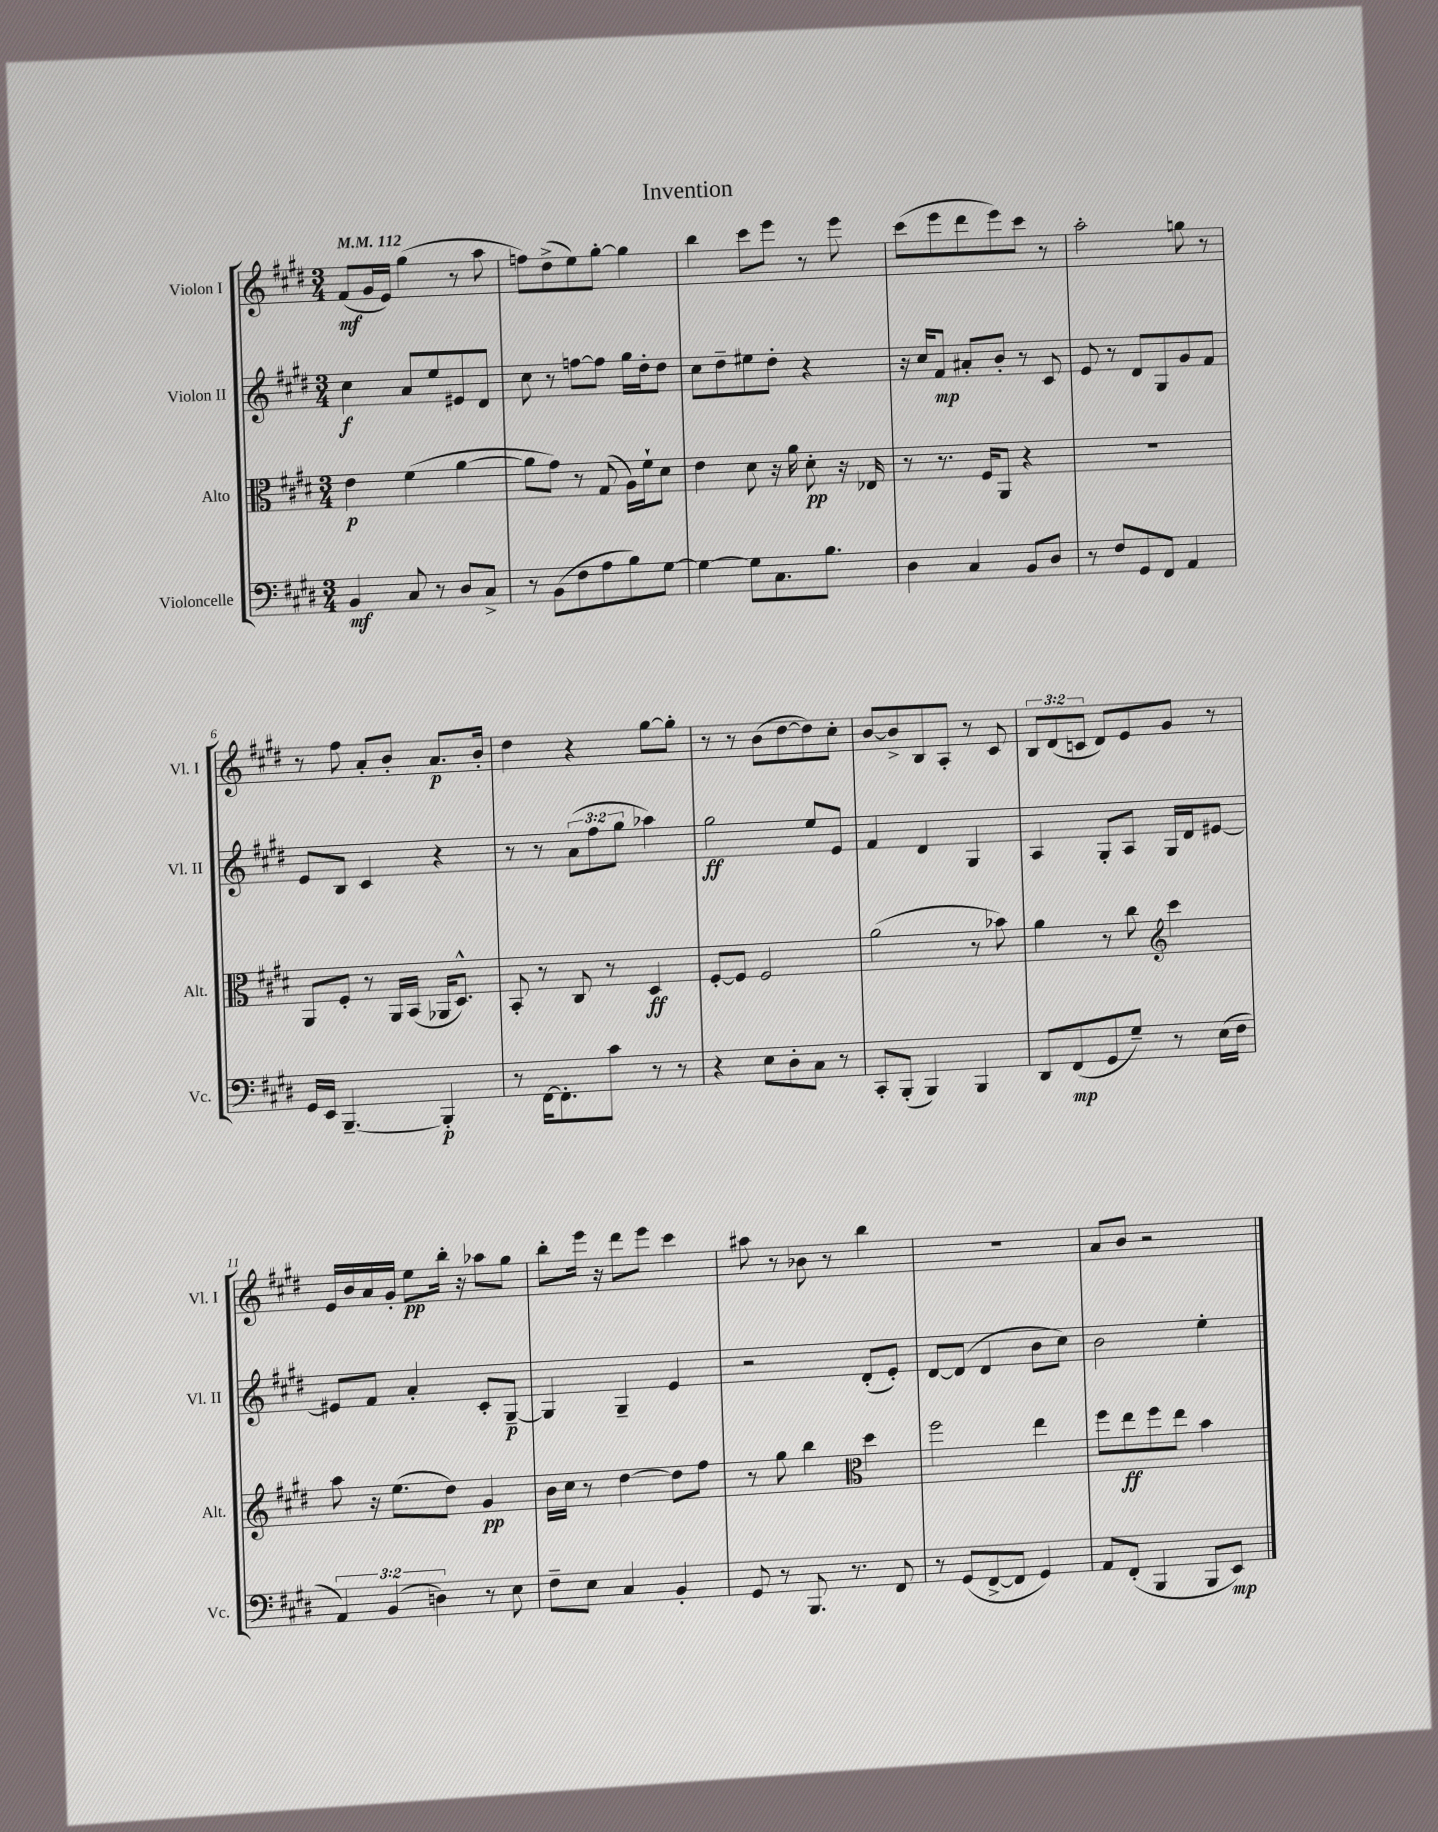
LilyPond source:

\header { title = "Invention" }
<<
\new StaffGroup <<
\new Staff = "s0" \with { instrumentName = "Violon I" shortInstrumentName = "Vl. I" } {
    \clef treble \key e \major \numericTimeSignature \time 3/4 \override Staff.TupletNumber.text = #tuplet-number::calc-fraction-text \tempo 4 = 112
    fis'8\mf( gis'16 e'16) gis''4( r8 a''8 |
    f''8) dis''8->( e''8) gis''8~-. gis''4 |
    b''4 cis'''8 e'''8 r8 e'''8 |
    cis'''8( e'''8 dis'''8 e'''8) cis'''8 r8 |
    a''2-. g''8 r8 |
    r8 fis''8 a'8-. b'8-. a'8.\p b'16-. |
    dis''4 r4 gis''8~ gis''8-. |
    r8 r8 b'8( dis''8~ dis''8) cis''8-. |
    b'8~ b'8-> b8 a8-. r8 cis'8 |
    \tuplet 3/2 { b8 dis'8( c'8 } dis'8) e'8 gis'8 r8 |
    e'16 b'16 a'16 gis'16-. e''8\pp b''16-. r16 aes''8 gis''8 |
    b''8-. e'''16 r16 dis'''8 e'''8 cis'''4 |
    ais''8 r8 bes'8 r8 b''4 |
    R2. |
    a'8 b'8 r2 \bar "|." |
}
\new Staff = "s1" \with { instrumentName = "Violon II" shortInstrumentName = "Vl. II" } {
    \clef treble \key e \major \numericTimeSignature \time 3/4 \override Staff.TupletNumber.text = #tuplet-number::calc-fraction-text
    cis''4\f a'8 e''8 eis'8 dis'8 |
    cis''8 r8 f''8~ f''8 gis''16 dis''16-. dis''8 |
    cis''8 dis''8-- eis''8 dis''8-. r4 |
    r16 cis''16 fis'8\mp ais'8-. b'8-. r8 cis'8 |
    e'8 r8 dis'8 gis8 gis'8 fis'8 |
    e'8 b8 cis'4 r4 |
    r8 r8 \tuplet 3/2 { a'8( fis''8 gis''8 } aes''4) |
    gis''2\ff e''8 e'8 |
    fis'4 dis'4 gis4 |
    a4 gis8-. a8 gis16 dis'16 eis'8~ |
    eis'8 fis'8 a'4-. cis'8-. gis8~--\p |
    gis4 gis4-- e'4 |
    r2 dis'8-.( e'8-.) |
    dis'8~ dis'8( dis'4 b'8 cis''8) |
    b'2 e''4-. \bar "|." |
}
\new Staff = "s2" \with { instrumentName = "Alto" shortInstrumentName = "Alt." } {
    \clef alto \key e \major \numericTimeSignature \time 3/4
    e'4\p fis'4( a'4~ |
    a'8 gis'8) r8 gis8( a16) fis'16-! dis'8 |
    e'4 dis'8 r16 a'16 dis'8-.\pp r16 ees16 |
    r8 r8. fis16 a,8 r4 |
    R2. |
    a,8 fis8-. r8 a,16 b,16( aes,16 dis8.-^) |
    b,8-. r8 cis8 r8 dis4\ff |
    fis8~-. fis8 fis2 |
    a'2( r8 bes'8) |
    a'4 r8 cis''8 \clef treble cis'''4 |
    a''8 r16 e''8.( dis''8) gis'4\pp |
    b'16 cis''16 r8 dis''4~ dis''8 fis''8 |
    r8 gis''8 b''4 \clef alto dis''4 |
    fis''2 e''4 |
    fis''8 e''8\ff fis''8 e''8 b'4 \bar "|." |
}
\new Staff = "s3" \with { instrumentName = "Violoncelle" shortInstrumentName = "Vc." } {
    \clef bass \key e \major \numericTimeSignature \time 3/4 \override Staff.TupletNumber.text = #tuplet-number::calc-fraction-text
    b,4\mf cis8 r8 dis8 cis8-> |
    r8 b,8( fis8 a8 b8) gis8~ |
    gis4~ gis8 cis8. b8. |
    dis4 cis4 b,8 dis8 |
    r8 fis8 gis,8 fis,8 a,4 |
    gis,16 e,16 b,,4.~-- b,,4-.\p |
    r8 fis,16~ fis,8.-. cis'8 r8 r8 |
    r4 e8 dis8-. cis8 r8 |
    cis,8-. b,,8-.( b,,4) b,,4 |
    dis,8 fis,8\mp( gis,8 gis8--) r8 e16( fis16 |
    \tuplet 3/2 { a,4) b,4( d4) } r8 e8 |
    fis8-- e8 cis4 b,4-. |
    gis,8 r8 b,,8. r8. fis,8 |
    r8 gis,8( fis,8~-> fis,8 gis,4) |
    a,8 fis,8-.( b,,4 b,,8 e,8\mp) \bar "|." |
}
>>
>>
